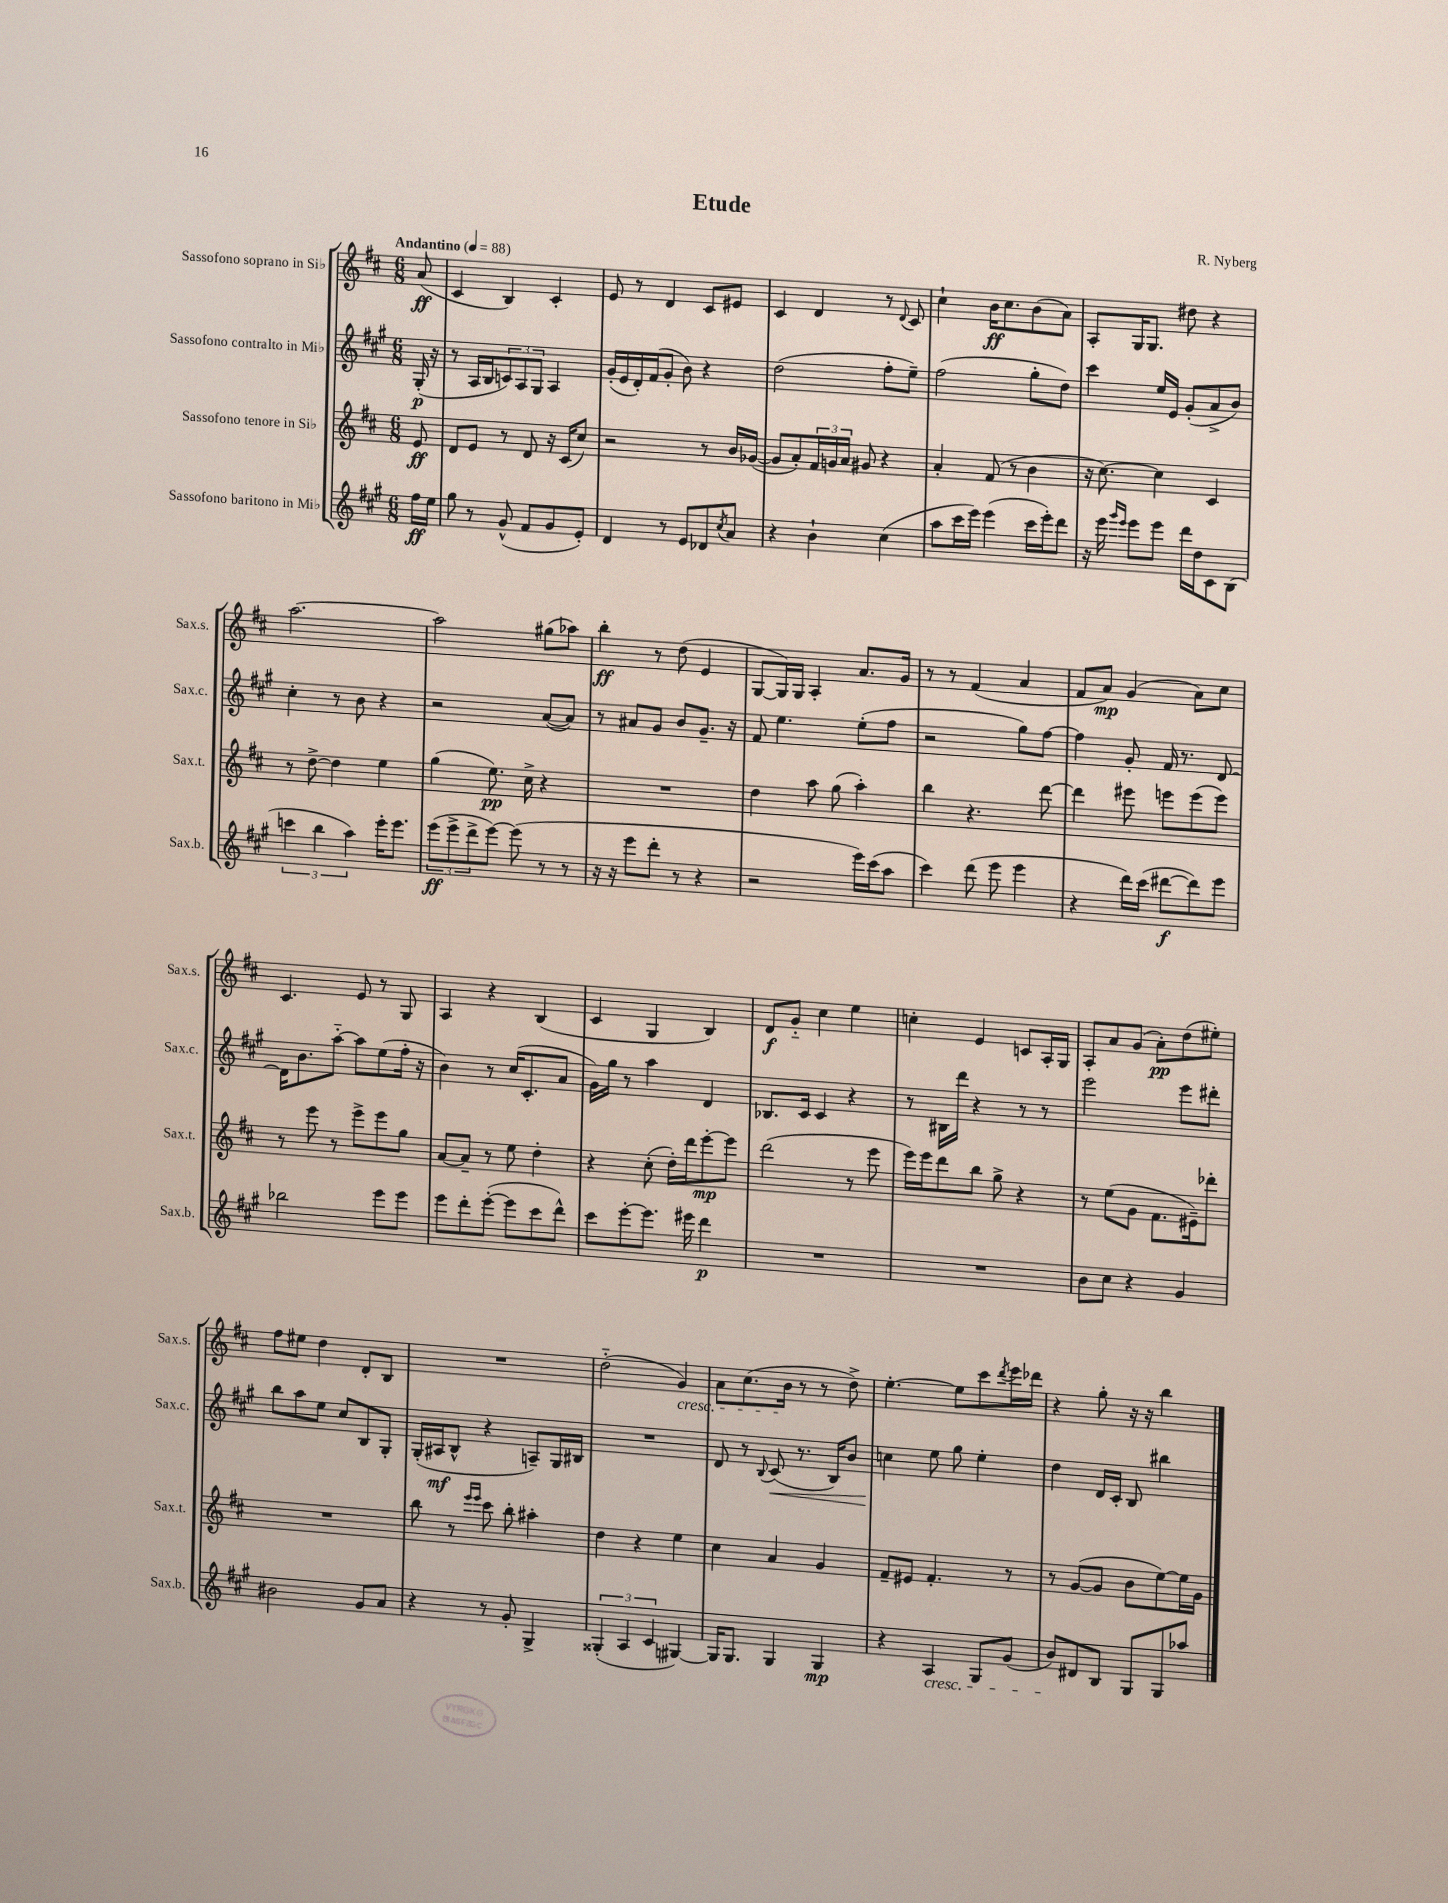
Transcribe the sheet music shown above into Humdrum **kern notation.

**kern	**dynam	**kern	**dynam	**kern	**dynam	**kern	**dynam
*part4	*part4	*part3	*part3	*part2	*part2	*part1	*part1
*staff4	*staff4	*staff3	*staff3	*staff2	*staff2	*staff1	*staff1
*I"Sassofono baritono in Mi♭	*	*I"Sassofono tenore in Si♭	*	*I"Sassofono contralto in Mi♭	*	*I"Sassofono soprano in Si♭	*
*I'Sax.b.	*	*I'Sax.t.	*	*I'Sax.c.	*	*I'Sax.s.	*
*clefG2	*	*clefG2	*	*clefG2	*	*clefG2	*
*k[f#c#g#]	*	*k[f#c#]	*	*k[f#c#g#]	*	*k[f#c#]	*
*M6/8	*	*M6/8	*	*M6/8	*	*M6/8	*
*MM88	*	*MM88	*	*MM88	*	*MM88	*
=	=	=	=	=	=	=	=
!	!	!	!	!	!	!LO:TX:a:B:t=Andantino	!
16ff#\LL	ff	8e/	ff	(16G#'/	p	(8a/	ff
16ee\JJ	.	.	.	16r	.	.	.
=1	=1	=1	=1	=1	=1	=1	=1
8gg#\	.	8d/L	.	8r	.	4c#/	.
8r	.	8e/J	.	16A/LL	.	.	.
.	.	.	.	16B/J	.	.	.
(8g#^^/	.	8r	.	12cn/)	.	4B/)	.
.	.	.	.	12A/	.	.	.
8f#/L	.	8d/	.	.	.	.	.
.	.	.	.	12G#/J	.	.	.
8g#/	.	16r	.	4A/	.	4c#'/	.
.	.	(16c#/KL	.	.	.	.	.
8e'/J)	.	8cc#/J)	.	.	.	.	.
=2	=2	=2	=2	=2	=2	=2	=2
4d/	.	2r	.	(16g#'/LL	.	8e/	.
.	.	.	.	16e/	.	.	.
.	.	.	.	16d'/)	.	8r	.
.	.	.	.	(16f#/J	.	.	.
8r	.	.	.	8g#'/J	.	4d/	.
8e/L	.	.	.	8b\)	.	.	.
8d-X/	.	8r	.	4r	.	8c#/L	.
8qcc#/	.	.	.	.	.	.	.
8a/J	.	16b/LL	.	.	.	8e#X/J	.
.	.	([16g-X/JJ	.	.	.	.	.
=3	=3	=3	=3	=3	=3	=3	=3
4r	.	8g-/L]	.	(2dd\	.	4c#/	.
.	.	8a'/)	.	.	.	.	.
4b`\	.	24f#/L	.	.	.	4d/	.
.	.	24gn/	.	.	.	.	.
.	.	24a/JJ	.	.	.	.	.
.	.	8g#X/	.	.	.	.	.
(4cc#\	.	4r	.	8ff#'\L	.	8r	.
.	.	.	.	.	.	8qqd/	.
.	.	.	.	8ee~\J)	.	8c#/	.
=4	=4	=4	=4	=4	=4	=4	=4
8aa\L	.	4a'/	.	(2ff#\	.	4cc#`\	.
16ccc#\L	.	.	.	.	.	.	.
16eee\JJ)	.	.	.	.	.	.	.
(4eee\	.	(8f#/	.	.	.	16b\KL	ff
.	.	.	.	.	.	8.cc#\	.
.	.	8r	.	.	.	.	.
16ccc#\LL	.	4b\	.	8gg#'\L	.	(8b\	.
16eee'\J)	.	.	.	.	.	.	.
8ddd\J	.	.	.	8dd\J)	.	8a\J)	.
=5	=5	=5	=5	=5	=5	=5	=5
16r	.	16r	.	4ccc#\	.	8A'/L	.
16eee\	.	[8.cc#\)	.	.	.	.	.
16qqggg#/LL	.	.	.	.	.	.	.
16qqeee/JJ	.	.	.	.	.	.	.
8eee\L	.	.	.	.	.	16G/K	.
.	.	.	.	.	.	8.G/J	.
8eee\J	.	4cc#\]	.	16ee/LL	.	.	.
.	.	.	.	16e/JJ	.	.	.
16ddd\LL	.	.	.	(8g#'/L	.	8dd#X\	.
16dd\J	.	.	.	.	.	.	.
8c#\	.	4c#/	.	8a^/	.	4r	.
(8B\J	.	.	.	8b/J)	.	.	.
!!LO:LB:g=z
=6	=6	=6	=6	=6	=6	=6	=6
6cccn\	.	8r	.	4cc#'\	.	[2.aa\	.
.	.	[8dd^\	.	.	.	.	.
6bb\	.	.	.	.	.	.	.
.	.	4dd\]	.	8r	.	.	.
6aa\)	.	.	.	.	.	.	.
.	.	.	.	8b\	.	.	.
16eee'\KL	.	4ee\	.	4r	.	.	.
8.eee\J	.	.	.	.	.	.	.
=7	=7	=7	=7	=7	=7	=7	=7
(12eee\L	ff	(4gg\	.	2r	.	2aa\]	.
12eee^\	.	.	.	.	.	.	.
12ddd^\	.	.	.	.	.	.	.
[8eee\J)	.	8.ee\)	pp	.	.	.	.
(8eee\]	.	.	.	.	.	.	.
.	.	16cc#^\	.	.	.	.	.
8r	.	4r	.	([8a/L	.	(8gg#X\L	.
8r	.	.	.	8a/J])	.	8aa-X\J)	.
=8	=8	=8	=8	=8	=8	=8	=8
16r	.	2.r	.	8r	.	4bb'\	ff
16r	.	.	.	.	.	.	.
8eee\L	.	.	.	8a#X/L	.	.	.
8ddd'\J	.	.	.	8g#/J	.	8r	.
8r	.	.	.	8b/L	.	(8dd\	.
4r	.	.	.	8.g#~/J	.	4e/	.
.	.	.	.	16r	.	.	.
=9	=9	=9	=9	=9	=9	=9	=9
2r	.	4dd\	.	8f#/	.	[8G/L	.
.	.	.	.	4.ee\	.	16G/L])	.
.	.	.	.	.	.	16G/JJ	.
.	.	8aa\	.	.	.	4A'/	.
.	.	(8gg\	.	.	.	.	.
16eee\LL)	.	4aa'\)	.	(8ee'\L	.	8.a/L	.
(16ccc#\J	.	.	.	.	.	.	.
8aa\J	.	.	.	8ff#\J	.	.	.
.	.	.	.	.	.	16g/Jk	.
=10	=10	=10	=10	=10	=10	=10	=10
4ccc#\)	.	4bb\	.	2r	.	8r	.
.	.	.	.	.	.	8r	.
(8ddd\	.	4.r	.	.	.	(4f#/	.
8eee\	.	.	.	.	.	.	.
4eee\	.	.	.	8gg#\L)	.	4a/	.
.	.	[8ddd\	.	[8ff#\J	.	.	.
=11	=11	=11	=11	=11	=11	=11	=11
4r	.	4ddd\]	.	4ff#\]	.	8f#/L	.
.	.	.	.	.	.	8a/J)	mp
16ddd\LL)	.	8eee#X\	.	8g#'/	.	(4g/	.
(16ccc#\JJ	.	.	.	.	.	.	.
[8ddd#X\L	f	8eeen\L	.	16f#/	.	.	.
.	.	.	.	8.r	.	.	.
8ddd#\])	.	(8eee\	.	.	.	8a\L)	.
8eee\J	.	8eee\J)	.	[8d/	.	8cc#\J	.
!!LO:LB:g=z
=12	=12	=12	=12	=12	=12	=12	=12
2bb-X\	.	8r	.	16d\KL]	.	4.c#/	.
.	.	.	.	8.b\	.	.	.
.	.	8eee\	.	.	.	.	.
.	.	8r	.	[8aa\J	.	.	.
.	.	8eee^\L	.	8aa\L]	.	8e/	.
8eee\L	.	8eee\	.	(8ee\	.	8r	.
8eee\J	.	8gg\J	.	16ff#'\Jk	.	8G/	.
.	.	.	.	16r	.	.	.
=13	=13	=13	=13	=13	=13	=13	=13
8eee\L	.	[8a/L	.	4b\)	.	4A/	.
8ddd'\	.	8a~/J]	.	.	.	.	.
([8eee'\J	.	8r	.	8r	.	4r	.
8eee\L]	.	8ee\	.	(16cc#/KL	.	.	.
.	.	.	.	8.c#'/	.	.	.
8ccc#\	.	4dd'\	.	.	.	(4B/	.
8ddd^^\J)	.	.	.	8a/J	.	.	.
=14	=14	=14	=14	=14	=14	=14	=14
8ccc#\L	.	4r	.	16g#\LL)	.	4c#/	.
.	.	.	.	16gg#\JJ	.	.	.
[8eee'\	.	.	.	8r	.	.	.
8.eee\J]	.	(8cc#'\	.	4aa\	.	4G/	.
.	.	16dd'\LL)	.	.	.	.	.
16eee#X\	.	16ddd\J	.	.	.	.	.
4ddd\	p	[8eee'\	mp	4d/	.	4B/)	.
.	.	8eee\J]	.	.	.	.	.
=15	=15	=15	=15	=15	=15	=15	=15
2.r	.	(2ddd\	.	8.B-X/L	.	8d/L	f
.	.	.	.	.	.	8g/J	.
.	.	.	.	16c#/Jk	.	.	.
.	.	.	.	4c#/	.	4cc#\	.
.	.	8r	.	4r	.	4ee\	.
.	.	8eee\	.	.	.	.	.
=16	=16	=16	=16	=16	=16	=16	=16
2.r	.	16eee\LL)	.	8r	.	4ccn'\	.
.	.	16eee\J	.	.	.	.	.
.	.	8ddd\	.	16B#X\LL	.	.	.
.	.	.	.	16ddd\JJ	.	.	.
.	.	8bb\J	.	4r	.	4e/	.
.	.	8gg^\	.	.	.	.	.
.	.	4r	.	8r	.	8cn/L	.
.	.	.	.	8r	.	16A'/L	.
.	.	.	.	.	.	16G/JJ	.
=17	=17	=17	=17	=17	=17	=17	=17
8b\L	.	8r	.	2eee\	.	8A'/L	.
8cc#\J	.	(8ee\L	.	.	.	8a/	.
4r	.	8g\J	.	.	.	(8g/J	.
.	.	8.f#\L	.	.	.	8a'\L)	pp
4g#/	.	.	.	8eee\L	.	(8dd\	.
.	.	16e#X~\k)	.	.	.	.	.
.	.	8ddd-X'\J	.	8ddd#X'\J	.	8ee#X'\J)	.
!!LO:LB:g=z
=18	=18	=18	=18	=18	=18	=18	=18
2b#X\	.	2.r	.	8bb\L	.	8ff#\L	.
.	.	.	.	8aa\	.	8ee#X\J	.
.	.	.	.	8ee\J	.	4dd\	.
.	.	.	.	8cc#/L	.	.	.
8g#/L	.	.	.	8B/	.	8d'/L	.
8a/J	.	.	.	8G#'/J	.	8B/J	.
=19	=19	=19	=19	=19	=19	=19	=19
4r	.	8bb\	.	(16G#'/LL	.	2.r	.
.	.	.	.	16A#X/J	mf	.	.
.	.	8r	.	8B^^/J	.	.	.
.	.	16qqeee/LL	.	.	.	.	.
.	.	16qqeee/JJ	.	.	.	.	.
8r	.	8ccc#\	.	4r	.	.	.
8g#'/	.	8bb'\	.	.	.	.	.
4G#^/	.	4aa#X'\	.	8An~/L)	.	.	.
.	.	.	.	16G#/L	.	.	.
.	.	.	.	16B#X/JJ	.	.	.
=20	=20	=20	=20	=20	=20	=20	=20
(6G##X'/	.	4dd\	.	2.r	.	(2dd\	.
6A/	.	.	.	.	.	.	.
.	.	4r	.	.	.	.	.
6c#/	.	.	.	.	.	.	.
!	!	!	!	!	!	!LO:TX:b:i:t=cresc.	!
[4G#X/)	.	4ee\	.	.	.	4g/)	.
=21	=21	=21	=21	=21	=21	=21	=21
16G#/KL]	.	4cc#\	.	8d/	.	8a\L	.
8.G#/J	.	.	.	.	.	.	.
.	.	.	.	8r	.	(8.cc#\	.
.	.	.	.	8qqB/	.	.	.
!	!	!	!	!	!LO:HP:b	!	!
4G#/	.	4a/	.	(8c#/	<	.	.
.	.	.	.	.	.	16b\Jk	.
.	.	.	.	8.r	.	8r	.
4G#/	mp	4g/	.	.	.	8r	.
.	.	.	.	16B/KL)	.	.	.
.	.	.	.	8b/J	.	8dd^\)	.
=22	=22	=22	=22	=22	=22	=22	=22
4r	.	8f#~/L	.	4ccn\	.	[4.ee'\	.
.	.	8e#X/J	.	.	.	.	.
!LO:TX:b:i:t=cresc.	!	!	!	!	!	!	!
4A/	.	4.f#'/	.	8ee\	[	.	.
.	.	.	.	8gg#\	.	8ee\L]	.
8G#/L	.	.	.	4ee'\	.	8ccc#\	.
.	.	.	.	.	.	8qddd/	.
(8g#/J	.	8r	.	.	.	16eee\L	.
.	.	.	.	.	.	16ddd-X\JJ	.
=23	=23	=23	=23	=23	=23	=23	=23
8b/L)	.	8r	.	4dd\	.	4r	.
8d#X/	.	([8g/L	.	.	.	.	.
8B/J	.	8g/J]	.	16d/LL	.	8gg'\	.
.	.	.	.	16c#'/JJ	.	.	.
8G#/L	.	8b\L	.	8B/	.	16r	.
.	.	.	.	.	.	16r	.
8G#/	.	[8ee\)	.	4bb#X\	.	4bb\	.
8aa-X/J	.	16ee\L]	.	.	.	.	.
.	.	16g\JJ	.	.	.	.	.
==	==	==	==	==	==	==	==
*-	*-	*-	*-	*-	*-	*-	*-
